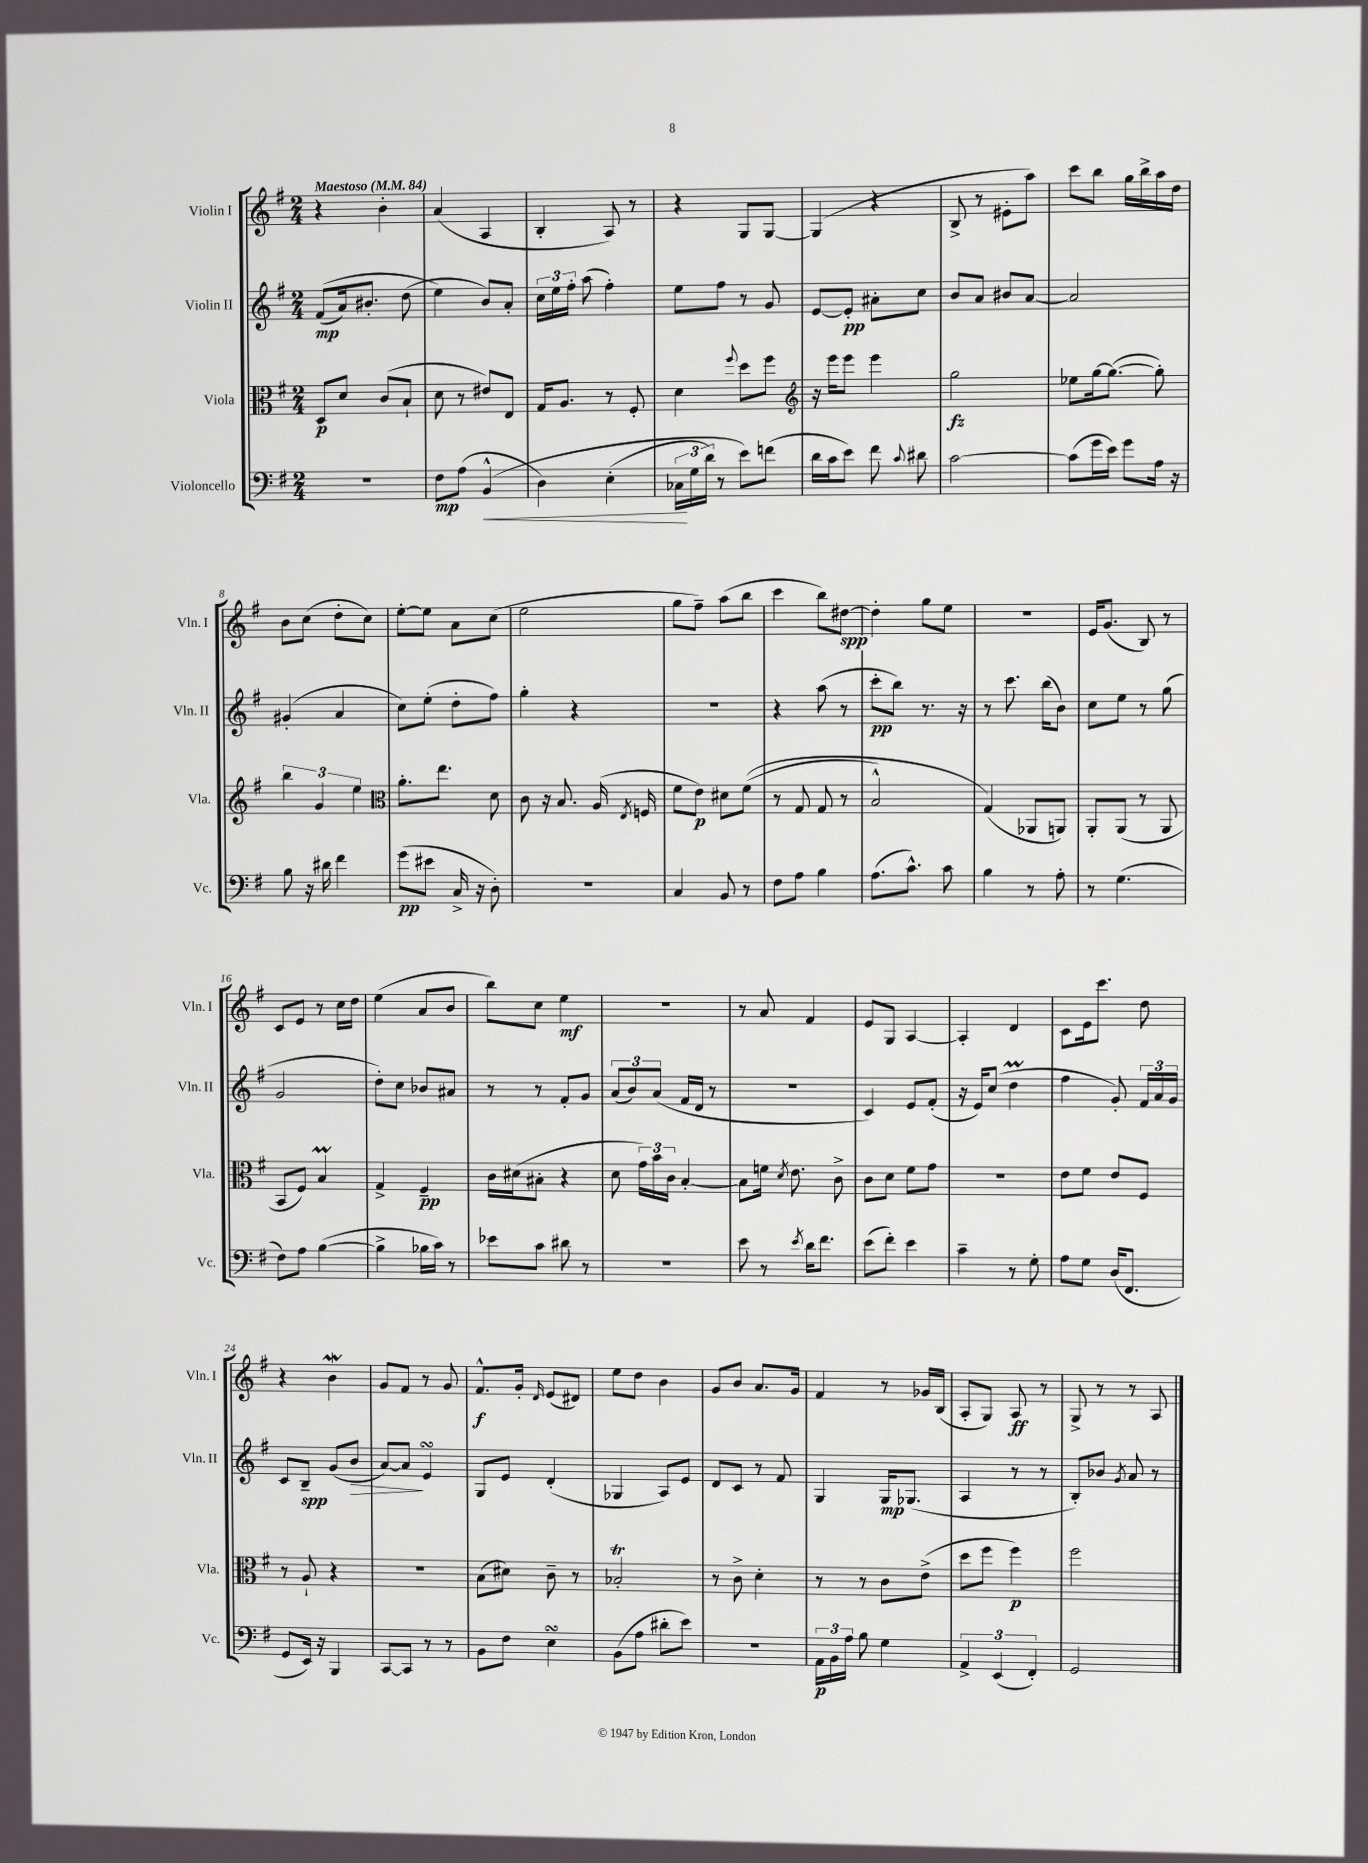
<<
\new StaffGroup <<
\new Staff = "s0" \with { instrumentName = "Violin I" shortInstrumentName = "Vln. I" } {
    \clef treble \key g \major \numericTimeSignature \time 2/4 \tempo "Maestoso" 4 = 84
    \autoBeamOff r4 b'4-. |
    a'4( a4 |
    b4-. a8) r8 |
    r4 g8[ g8]~ |
    g4( r4 |
    b8-> r8 eis'8[-. a''8]) |
    c'''8[ b''8] g''16[ b''16-> a''16 d''16] |
    b'8[ c''8]( d''8[-. c''8]) |
    e''8[~-. e''8] a'8[ c''8]( |
    e''2 |
    g''8[ fis''8]--) a''8[( b''8] |
    c'''4 b''8[) dis''8]~\spp |
    dis''4-. g''8[ e''8] |
    r2 |
    e'16[ g'8.]( b8) r8 |
    c'8[ e'8] r8 c''16[ d''16] |
    e''4( a'8[ b'8] |
    b''8[) c''8] e''4\mf |
    R2 |
    r8 a'8 fis'4 |
    e'8[ g8] a4~ |
    a4-. d'4 |
    c'8[ e'16 c'''8.] d''8 |
    r4 b'4\mordent |
    g'8[ fis'8] r8 g'8 |
    fis'8.[-^\f g'16]-. \grace { d'16 } e'8[( dis'8]) |
    e''8[ d''8] b'4 |
    g'8[ b'8] a'8.[ g'16] |
    fis'4 r8 ges'16[ b16]( |
    a8[-. g8]) a8\ff r8 |
    g8-> r8 r8 a8 \bar "|." |
}
\new Staff = "s1" \with { instrumentName = "Violin II" shortInstrumentName = "Vln. II" } {
    \clef treble \key g \major \numericTimeSignature \time 2/4
    \autoBeamOff fis'8[\mp(\( a'16) bis'8.]-. d''8( |
    e''4\) b'8[) a'8]-. |
    \tuplet 3/2 { c''16[ e''16 fis''16]-. } a''8( fis''4-.) |
    e''8[ fis''8] r8 g'8 |
    e'8[~ e'8]-.\pp ais'8[-. c''8] |
    b'8[ a'8] bis'8[ a'8]~ |
    a'2 |
    gis'4-.( a'4 |
    c''8[) e''8]-.( d''8[-. fis''8]) |
    g''4-. r4 |
    r2 |
    r4 a''8( r8 |
    c'''8[-.\pp b''8]) r8. r16 |
    r8 c'''8. b''16[( b'8]) |
    c''8[ e''8] r8 g''8( |
    g'2 |
    d''8[-.) c''8] bes'8[ ais'8] |
    r8 r8 fis'8[-. g'8] |
    \tuplet 3/2 { a'8[( b'8) a'8]( } fis'16[ d'16] r8 |
    r2 |
    c'4) e'8[ fis'8]-.( |
    r16 e'16[) c''8]( d''4\prall |
    fis''4 g'8-.) \tuplet 3/2 { fis'16[ a'16 g'16] } |
    c'8[ b8]--\spp g'8[( b'8]\> |
    a'8[~) a'8]\! e'4\turn |
    g8[ e'8] d'4-.( |
    ges4 a8[) e'8] |
    d'8[ c'8] r8 fis'8 |
    g4 g16[\mp ges8.]( |
    a4 r8 r8 |
    b8[-.) bes'8] \acciaccatura { g'8 } a'8 r8 \bar "|." |
}
\new Staff = "s2" \with { instrumentName = "Viola" shortInstrumentName = "Vla." } {
    \clef alto \key g \major \numericTimeSignature \time 2/4
    \autoBeamOff d8[\p d'8] c'8[( b8]-! |
    d'8 r8 eis'8[) e8] |
    g16[ a8.] r8 fis8-. |
    d'4 \appoggiatura { fis''8 } d''8[ fis''8] |
    \clef treble r16 e'''16[ e'''8] e'''4 |
    g''2\fz |
    ees''8[ g''16~ g''8.]~( g''8-.) |
    \tuplet 3/2 { b''4 g'4 e''4 } |
    \clef alto a'8.[-. e''8.] d'8 |
    c'8 r16 b8. a16( \acciaccatura { e8 } f16 |
    fis'8[ e'8]\p) dis'8[ fis'8](\( |
    r8 g8 g8 r8 |
    b2-^) |
    g4(\) aes,8[ a,8]) |
    a,8[-. a,8]( r8 a,8 |
    b,8[ fis8]) b4\prall |
    g4-> fis4--\pp |
    c'16[ dis'16( bis8]-. r4 |
    d'8 \tuplet 3/2 { g'16[) b'16 c'16] } b4~-. |
    b8[ f'16] \acciaccatura { d'8 } e'8. c'8-> |
    c'8[ d'8] fis'8[ g'8] |
    R2 |
    e'8[ fis'8] e'8[ fis8] |
    r8 a8-! r4 |
    r2 |
    b8[( dis'8]) c'8-- r8 |
    bes2-.\trill |
    r8 c'8-> d'4-. |
    r8 r8 c'8[ e'8]->( |
    d''8[ fis''8] fis''4\p) |
    fis''2 \bar "|." |
}
\new Staff = "s3" \with { instrumentName = "Violoncello" shortInstrumentName = "Vc." } {
    \clef bass \key g \major \numericTimeSignature \time 2/4
    \autoBeamOff r2 |
    fis8[\mp a8]( b,4-^\<\( |
    d4) e4-.( |
    \tuplet 3/2 { ces16[\! g16 d'16]) } r8 e'8[\) f'8]( |
    d'16[ c'16 e'8]) fis'8 \appoggiatura { c'8 } dis'8 |
    c'2~ |
    c'8[( g'16 e'16]) g'8[ a16] r16 |
    b8 r16 dis'16 fis'4 |
    g'8[\pp( eis'8] c16-> r16 d8-.) |
    r2 |
    c4 b,8 r8 |
    fis8[ a8] b4 |
    a8.[( c'8.]-^) c'8 |
    b4 r8 a8-. |
    r8 g4.( |
    fis8[) a8] b4~( |
    b4-> bes16[ c'16]) r8 |
    ees'8[ c'8] dis'8 r8 |
    r2 |
    e'8 r8 \acciaccatura { e'8 } d'16[ fis'8.] |
    e'8[( fis'8]-.) e'4 |
    c'4-- r8 g8-. |
    a8[ g8] d16[( fis,8.] |
    g,8[ e,16]) r16 b,,4 |
    c,8[~ c,8] r8 r8 |
    b,8[ fis8] e4\turn |
    b,8[( a8] dis'8[-. e'8]) |
    R2 |
    \tuplet 3/2 { a,16[\p b,16 a16] } b8 g4 |
    \tuplet 3/2 { a,4-> e,4( fis,4-.) } |
    g,2 \bar "|." |
}
>>
>>
